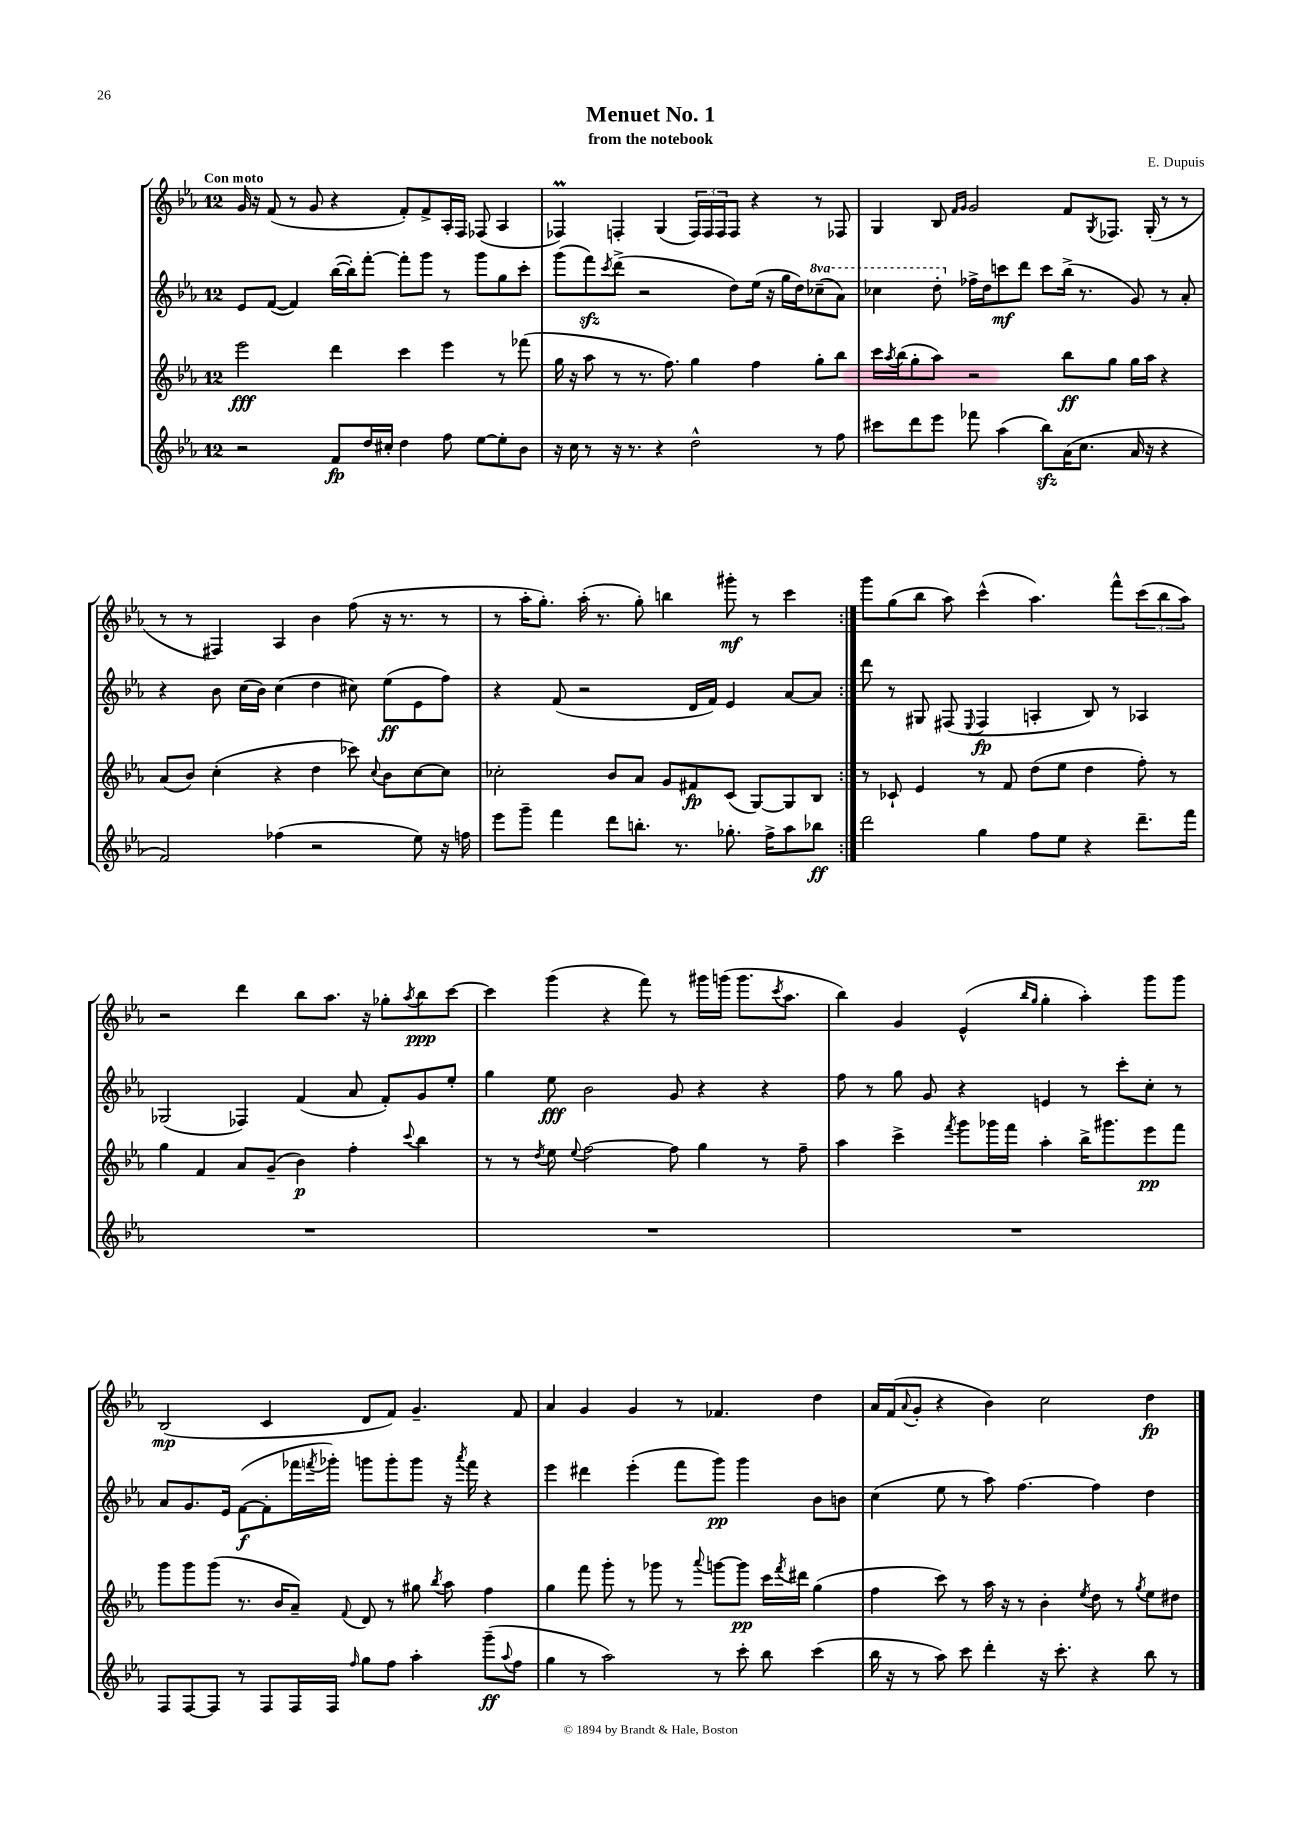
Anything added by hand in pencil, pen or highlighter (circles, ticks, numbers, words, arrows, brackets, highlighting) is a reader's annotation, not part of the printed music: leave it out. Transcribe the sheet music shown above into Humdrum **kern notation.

**kern	**kern	**kern	**kern
*staff4	*staff3	*staff2	*staff1
*clefG2	*clefG2	*clefG2	*clefG2
*k[b-e-a-]	*k[b-e-a-]	*k[b-e-a-]	*k[b-e-a-]
*M12/8	*M12/8	*M12/8	*M12/8
2r	2eee-\	8e-/L	16g/
.	.	.	16r
.	.	([8f/J	(8f/
.	.	4f/])	8r
.	.	.	8g/
8f/L	4ddd\	([16bb-\LL	4r
.	.	16bb-'\]J)	.
16dd/L	.	[8fff'\J	.
16cc#'/JJ	.	.	.
4dd\	4ccc\	8fff'\]L	8f'/L)
.	.	8ggg\J	8f^/
8ff\	4eee-\	8r	16A-'/L
.	.	.	16F/JJ
[8ee-\L	.	8ggg\L	(8F-/
8ee-'\]	8r	8gg\	4A-/
8b-\J	(8fff-\	8ccc'\J	.
=	=	=	=
16r	16gg\	(8ggg\L	4F-/)
16cc\	16r	.	.
8r	8aa-\	8fff\)	.
.	.	8qccc/	.
16r	8r	(8ddd^\J	4F'/
8.r	.	.	.
.	8.r	2r	.
4r	.	.	(4G/
.	8.ff\)	.	.
2dd^^\	4gg\	.	24F/LL)
.	.	.	24F/
.	.	.	24F/J
.	.	8dd\L)	8F/J
.	4ff\	(16ee-\Jk	4r
.	.	16r	.
.	.	16gg\LL	.
.	.	16dd\J)	.
8r	8gg'\L	(8ccc-~\	8r
8ff\	8bb-\J	8aa-\J)	8F-/
=	=	=	=
8ccc#\L	16ccc\LL	4ccc-\	4G/
.	8qaa-/	.	.
.	(16bb-\J	.	.
8ddd\	8gg'\	.	.
8eee-\J	8aa-\J)	8ddd'\	8B-/
.	.	.	16qqf/LL
.	.	.	16qqg/JJ
8fff-\	2r	16ff-^\LL	2g/
.	.	16dd\J	.
(4aa-\	.	8ccc\	.
.	.	8ddd\J	.
8bb-\L)	.	8ccc\L	.
(16a-\K	8bb-\L	(16bb-^\Jk	8f/L
8.cc\J	.	8.r	.
.	.	.	8qG/
.	8gg\J	.	8.F-/J
16a-/	16gg\LL	8g/)	.
16r	16aa-\JJ	.	(16G'/
4r	4r	8r	8r
.	.	8a-'/	8r
=	=	=	=
2f/)	(8a-/L	4r	8r
.	8b-/J)	.	8r
.	(4cc'\	8b-\	4F#/)
.	.	(16cc\LL	.
.	.	16b-\JJ)	.
(4ff-\	4r	(4cc\	4A-/
2r	4dd\	4dd\	4b-\
.	8ccc-\)	8cc#\)	(8ff\
.	8qqcc/	.	.
.	8b-\L	(8ee-\L	16r
.	.	.	8.r
8ee-\)	[8cc\	8e-\	.
16r	8cc\]J	8ff\J)	8r
16ff\	.	.	.
=	=	=	=
8eee-\L	2cc-'\	4r	8r
8ggg~\J	.	.	16aa-'\LK
.	.	.	8.gg'\J)
4fff\	.	(8f/	.
.	.	2r	(16aa-'\
.	.	.	8.r
8ddd\L	8b-/L	.	.
8.bb'\J	8a-/J	.	8gg'\)
.	8g/L	.	4bb\
8.r	.	.	.
.	8f#/	16d/LL	.
.	.	16f/JJ)	.
8.gg-'\	(8c/J	4e-/	8ggg#'\
.	[8G/L)	.	8r
16ff^\LK	.	.	.
8aa-\	8G/]	[8a-/L	4ccc\
8bb-\J	8B-/J	8a-/]J	.
=:|!	=:|!	=:|!	=:|!
2ddd\	8r	8ddd\	8ggg\L
.	8c-`/	8r	(8gg\
.	4e-/	8G#/	8bb-\J
.	.	(8F#/	8aa-\)
.	.	8qqE-/	.
4gg\	8r	4F#/	(4ccc^^\
.	8f/	.	.
8ff\L	(8dd\L	4A'/	4.aa-\)
8ee-\J	8ee-\J	.	.
4r	4dd\	8B-/)	.
.	.	8r	8fff^^\L
8.ddd~\L	8ff'\)	4A-/	(12ccc\
.	.	.	12bb-\
.	8r	.	.
.	.	.	12aa-\J)
16fff\Jk	.	.	.
=	=	=	=
1.r	4gg\	(2G-/	2r
.	4f/	.	.
.	8a-/L	4F-/)	4ddd\
.	(8g~/J	.	.
.	4b-\)	(4f/	8bb-\L
.	.	.	8.aa-\J
.	4ff'\	8a-/	.
.	.	.	16r
.	.	8f'/L)	8gg-'\L
.	8qqccc/	.	8qaa-/
.	4bb-\	8g/	8bb-\
.	.	8ee-'/J	[8ccc\J
=	=	=	=
1.r	8r	4gg\	4ccc\]
.	8r	.	.
.	8qdd/	.	.
.	8ee-\	8ee-\	(4ggg\
.	8qqee-/	.	.
.	[2ff\	2b-\	.
.	.	.	4r
.	.	.	8fff\)
.	8ff\]	8g/	8r
.	4gg\	4r	16ggg#\LL
.	.	.	(16ggg\JJ
.	.	.	8.ggg\L
.	8r	4r	.
.	.	.	8qccc/
.	.	.	8.aa-\J
.	8ff~\	.	.
=	=	=	=
1.r	4aa-\	8ff\	4bb-\)
.	.	8r	.
.	4ccc^\	8gg\	4g/
.	.	8g/	.
.	8qfff/	.	.
.	8ggg\L	4r	(4e-^^/
.	16ggg-\L	.	.
.	16fff\JJ	.	.
.	.	.	16qqbb-/LL
.	.	.	16qqgg/JJ
.	4aa-'\	4e/	4gg'\
.	16bb-^\LK	8r	4aa-'\)
.	8.ggg#\	.	.
.	.	8ccc'\L	.
.	8eee-\	8cc'\J	8ggg\L
.	8fff\J	8r	8ggg\J
=	=	=	=
8F/L	8ggg\L	8a-/L	(2B-/
[8F/	8ggg\	8.g/	.
8F/]J	(8ggg\J	.	.
.	.	16e-/Jk	.
8r	8.r	([8f\L	.
8F/L	.	8f'\]	4c/
.	16b-/LK	.	.
16F/L	8a-~/J)	16fff-\L	.
.	.	8qfff/	.
16F/JJ	.	16ggg-'\JJ)	.
16qqff/	8qqf/	.	.
8gg\L	8d/	8ggg\L	8d/L
8ff\J	8r	8ggg'\	8f/J)
4aa-'\	8gg#\	8ggg\J	4.g~/
.	8qbb-/	.	.
.	8aa-\	16r	.
.	.	8qaaa-/	.
.	.	16fff\	.
(8ggg~\L	4ff\	4r	.
8qqaa-/	.	.	.
8ff\J	.	.	8f/
=	=	=	=
4gg\	4gg\	4eee-\	4a-/
8r	8fff\	4ddd#\	4g/
2aa-\)	8ggg'\	.	.
.	8r	(4eee-'\	4g/
.	8ggg-\	.	.
.	8r	8fff\L	8r
.	8qqaaa-/	.	.
8r	[8ggg\L	8ggg\J)	4.f-/
8ccc'\	8ggg\]J	4ggg\	.
8bb-\	16ccc\LL	.	.
.	8qfff/	.	.
.	16ddd#\JJ	.	.
(4ccc\	(4gg\	8b-\L	4dd\
.	.	8b\J	.
=	=	=	=
16bb-\	4ff\	(4cc\	16a-/LL
16r	.	.	(16f/J
.	.	.	8qqa-/
8r	.	.	8g'/J
8aa-\)	8ccc\)	8ee-\	4r
8ccc\	8r	8r	.
4ddd'\	16aa-\	8aa-\)	4b-\)
.	16r	.	.
.	8r	[4.ff\	.
16r	4b-'\	.	2cc\
8.ccc'\	.	.	.
.	8qee-/	.	.
4r	8dd\	4ff\]	.
.	8r	.	.
.	8qgg/	.	.
8bb-\	8ee-\L	4dd\	4dd\
8r	8dd#\J	.	.
==	==	==	==
*-	*-	*-	*-
